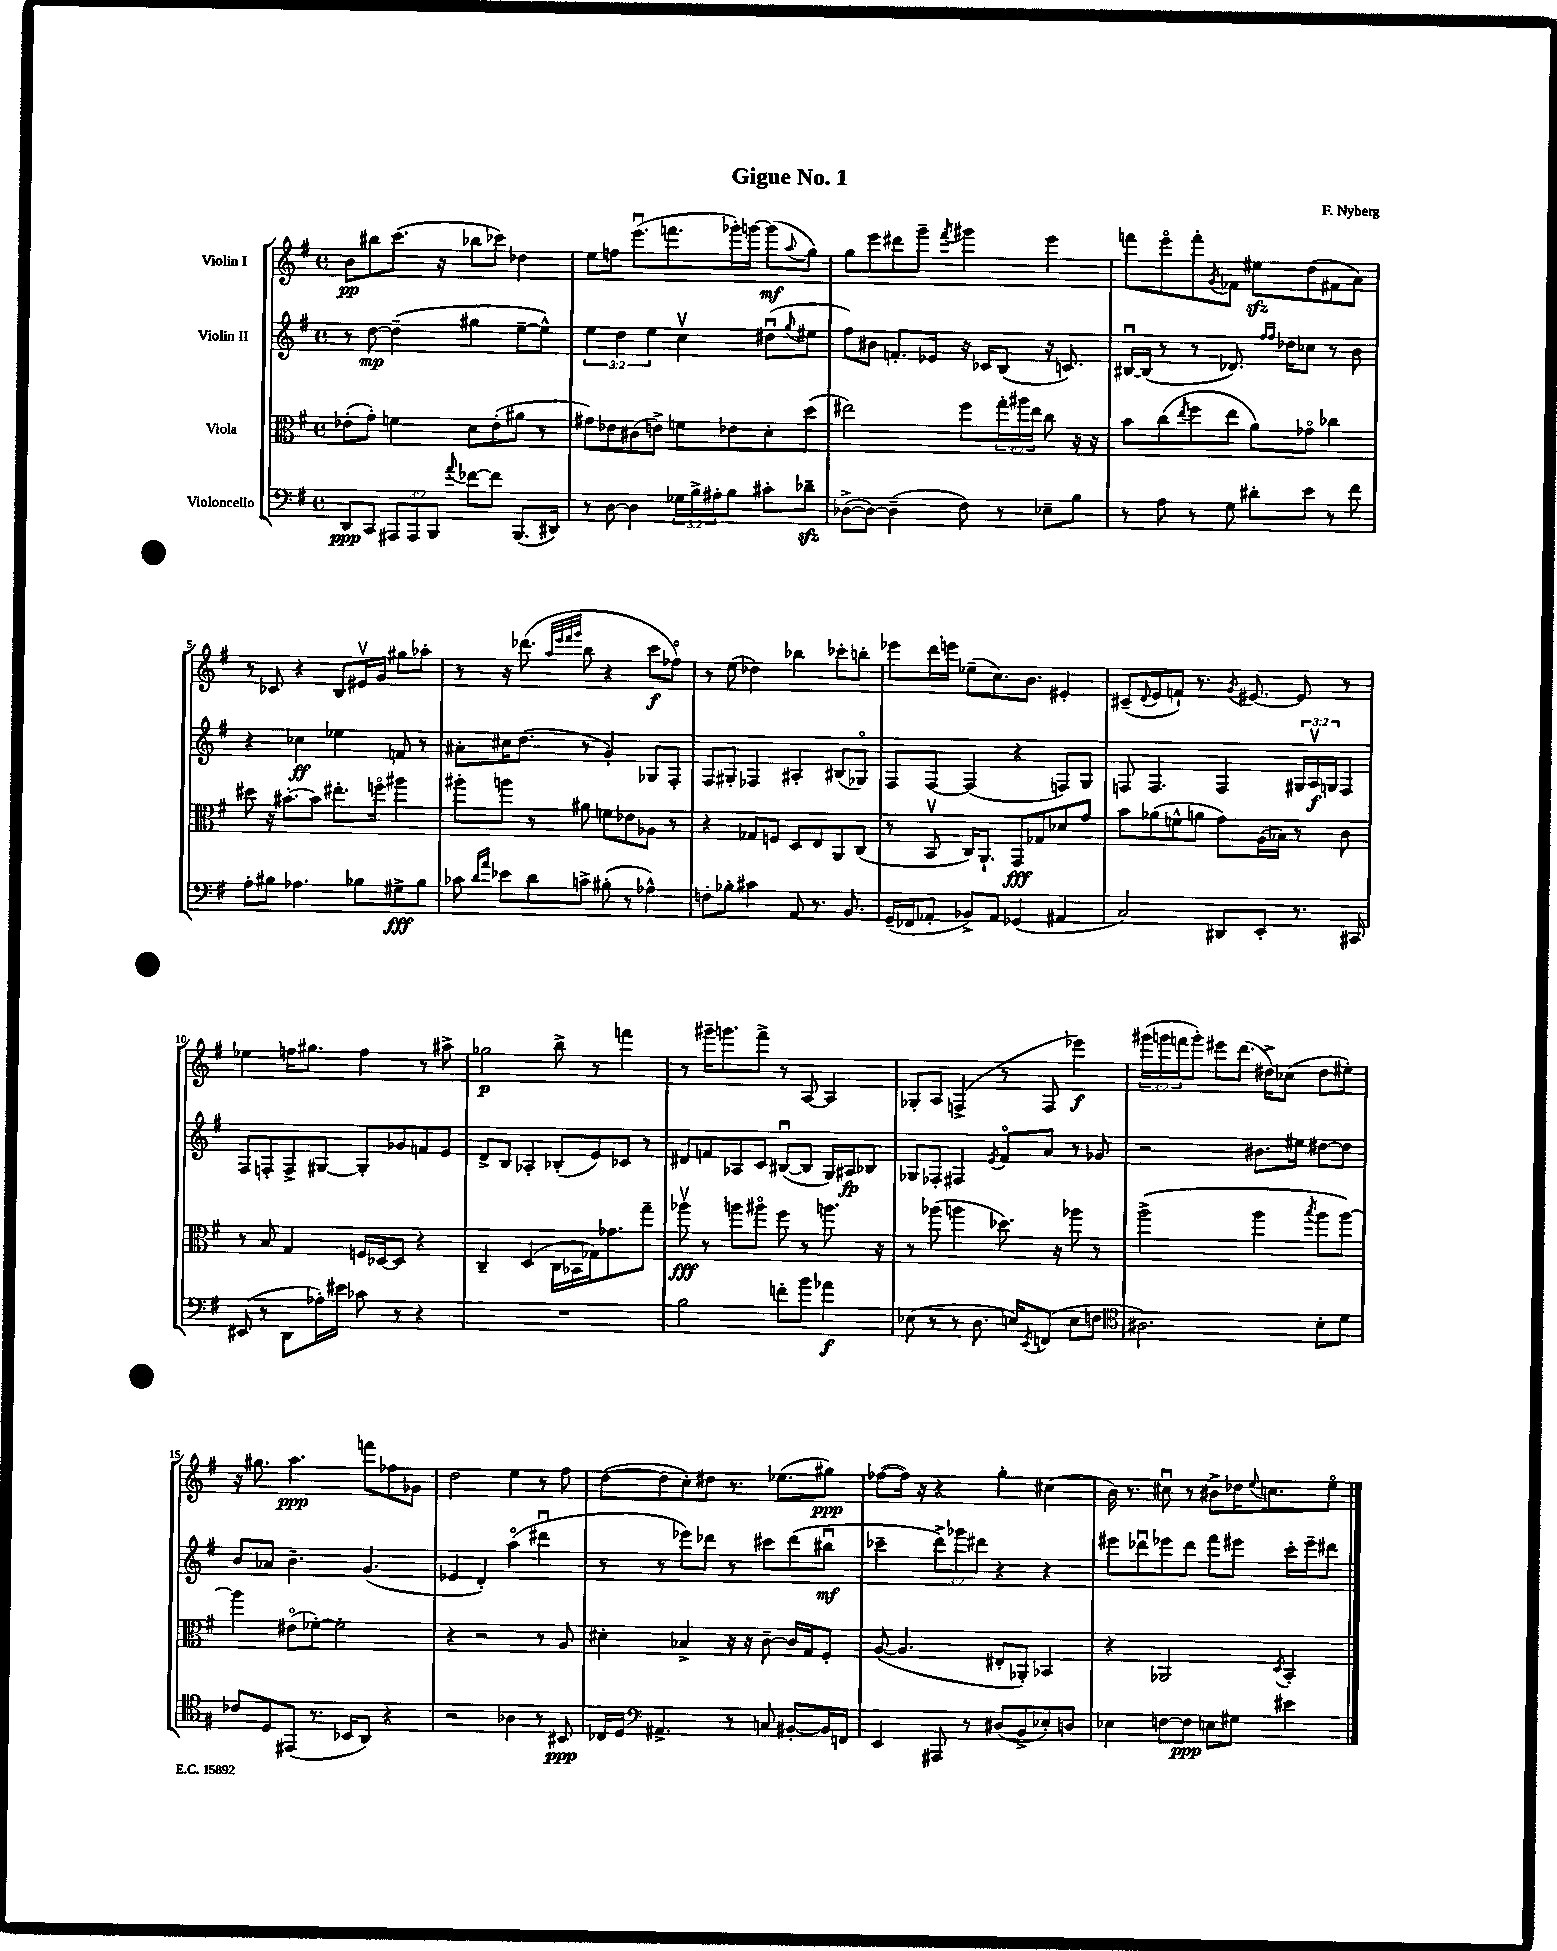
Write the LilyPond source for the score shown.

\header { title = "Gigue No. 1" composer = "F. Nyberg" }
<<
\new StaffGroup <<
\new Staff = "s0" \with { instrumentName = "Violin I" } {
    \clef treble \key g \major \defaultTimeSignature \time 4/4 \override Staff.TupletNumber.text = #tuplet-number::calc-fraction-text
    b'8\pp bis''8 c'''8.( r16 bes''8 ces'''8) des''4 |
    e''8 f''8 e'''8.\downbow( f'''8. ges'''16-.) g'''16~ g'''8\mf( \appoggiatura { a''8 } g''8) |
    g''8 e'''8 dis'''8 g'''8-- \acciaccatura { fis'''8 } gis'''4 e'''4 |
    f'''8 e'''8\flageolet f'''8-. \acciaccatura { g'8 } fes'8 eis''8\sfz d''8( fis'8 a'8) |
    r8 ces'8 r4 b8 eis'16\upbow g'16 gis''8 aes''8-. |
    r8 r16 des'''8.( \grace { a''32 e'''32 fis'''32 g'''32 } b''8 r4 c'''8\f fes''8\flageolet) |
    r8 e''8( des''4) bes''4 ces'''8-. b''8-. |
    ees'''8 d'''16 e'''16 ees''8--( c''8.) b'8. eis'4-. |
    cis'8--( \appoggiatura { d'8 } e'8 f'8-!) r8. \acciaccatura { g'8 } eis'8.~ eis'8 r8 |
    ees''4 f''16 gis''8. f''4 r8 ais''8-> |
    ges''2\p b''8-> r8 f'''4 |
    r8 gis'''16-- g'''8. fis'''8-> r8 a8~ a4 |
    ges8-. a8 f4->( r8 f8 ees'''4\f) |
    \tuplet 3/2 { gis'''16( g'''16 f'''16 } g'''8-.) eis'''8 d'''8.( dis''16->) ces''8( dis''8 eis''8-.) |
    r16 gis''8. a''4.\ppp f'''8 fes''8 ges'8 |
    d''2 e''4 r8 fis''8 |
    d''8~( d''8 c''8-.) dis''8 r8. ees''8.( gis''8\ppp) |
    fes''8~( fes''16) r16 r4 g''4-. cis''4( |
    b'16) r8. cis''8\downbow r8 bis'8-> des''16 \appoggiatura { e''8 } c''8. e''8\flageolet \bar "|." |
}
\new Staff = "s1" \with { instrumentName = "Violin II" } {
    \clef treble \key g \major \defaultTimeSignature \time 4/4 \override Staff.TupletNumber.text = #tuplet-number::calc-fraction-text
    r8 d''8~\mp d''4--( gis''4 e''8~-- e''8-^) |
    \tuplet 3/2 { e''4 d''4 e''4 } c''4\upbow dis''8\downbow( \appoggiatura { g''8 } eis''8 |
    fis''8) bis'8 f'8.-. ees'16 r16 ces'16 b8( r16 c'8.) |
    bis16~\downbow bis16( r8 r8 des'8.) \grace { fis''16 fis''16 } des''16 ces''8 r8 b'8 |
    r4 ces''4\ff ees''4 f'8 r8 |
    ais'8-. cis''16 d''8.( r8 g'4-.) ges8 fis8-. |
    fis8 gis8-. fes4 ais4-. bis8( ges8\flageolet) |
    fis8 fis8~ fis4( r4 f8) g8 |
    f8 f4. f4 \tuplet 3/2 { gis16 a16\upbow\f g16 } f8 |
    fis8 f8-. f8-> gis8~ gis8-. ges'8 f'8 e'8 |
    d'8-> b8 aes4-. bes8-.( e'8) ces'8 r8 |
    dis'8 f'8 aes8 c'8 bis8~\downbow( bis8 g16) ais16\fp bes8 |
    ges8 fes8-. fis4 \acciaccatura { e'8 } fis'8\flageolet a'8 r8 ges'8 |
    r2 bis'8. eis''16 dis''8~ dis''8 |
    b'8 aes'8 b'4.-- g'4.( |
    ees'4 d'4-.) a''4\flageolet( dis'''4\downbow |
    r8 r8 ees'''8) des'''8 r8 cis'''8 des'''8( bis''8\downbow\mf |
    ces'''4-- \tuplet 3/2 { d'''8->) ges'''8 dis'''8 } r4 r4 |
    eis'''8 des'''8\downbow ees'''8 des'''8 fis'''8 eis'''8 c'''16-. eis'''16-- dis'''8 \bar "|." |
}
\new Staff = "s2" \with { instrumentName = "Viola" } {
    \clef alto \key g \major \defaultTimeSignature \time 4/4 \override Staff.TupletNumber.text = #tuplet-number::calc-fraction-text
    ees'8-.( g'8-.) f'4 d'8 ees'8-.( ais'8 r8 |
    gis'8) ees'8 cis'8( e'8->) f'8 ees'8 d'8-. d''8( |
    eis''2) fis''8 \tuplet 3/2 { g''16-. ais''16 eis''16 } c''8 r16 r16 |
    b'8 c''8( \acciaccatura { e''8 } fis''8 e''8 a'8) ges'8\flageolet ces''4 |
    dis''8 r16 bis'8.~-. bis'8 eis''8.-. f''16\flageolet ais''4 |
    ais''8-. a''8 r8 ais'8 f'8 ees'8 aes8 r8 |
    r4 ges8 f8 d8 e8 a,8 c8( |
    r8 b,8\upbow c16) a,8.-! g,8\fff ges8 des'8 g'8 |
    b'8 aes'8( f'8-^ a'8 g'8) a16( bes16) r8 c'8 |
    r8 b8 g4 f16 des16~ des8 r4 |
    c4-- d4( c16 bes,16 ges16) ges'8. g''8-- |
    aes''8\upbow\fff r8 a''8 ais''8\flageolet fis''8 r8 a''8. r16 |
    r8 aes''8( a''4 des''8.) r16 aes''8 r8 |
    a''2->( a''4 \acciaccatura { b''8 } a''8 a''8~) |
    a''4 eis'8\flageolet( fes'8~-.) fes'2-. |
    r4 r2 r8 a8 |
    dis'4-. bes4-> r16 r16 c'8~-- c'16 g16 fis8-. |
    a8~( a4. eis8-. aes,8-.) bes,4 |
    r4 aes,2 \acciaccatura { d8 } b,4-. \bar "|." |
}
\new Staff = "s3" \with { instrumentName = "Violoncello" } {
    \clef bass \key g \major \defaultTimeSignature \time 4/4 \override Staff.TupletNumber.text = #tuplet-number::calc-fraction-text
    d,8\ppp c,8 \tuplet 3/2 { ais,,8 ais,,8 b,,8 } \appoggiatura { a'8 } fes'8~ fes'8 b,,8.( dis,16) |
    r8 d8~ d4 \tuplet 3/2 { ges16 b16-> ais16-. } b8 cis'8-. des'8--\sfz |
    des8~->( des8~) des4--( fis8) r8 ees8-- b8 |
    r8 a8 r8 g8 dis'8-. e'8 r8 fis'8 |
    a8-. bis8 aes4. bes8 gis8->\fff bes8 |
    ces'8 \grace { d'16 a'16 } ees'8 d'8 c'8-> bis8-.( r8 aes4-^) |
    f8-. bes8-. cis'4 a,8 r8. b,8. |
    g,16--( fes,16 aes,8-. bes,8->) aes,8 ges,4( ais,4 |
    c2) dis,8 e,8-. r8. cis,16 |
    eis,8( r8 d,8 aes16-.) eis'16 ces'8 r8 r4 |
    R1 |
    b2 f'8-. b'8 aes'4\f |
    ees8( r8 r8 d8. e16) \acciaccatura { e,8 } f,8( e8 f8 |
    \clef tenor ais2.) b8-. d'8 |
    ces'8 d8 eis,8( r8. bes,16 a,8) r4 |
    r2 aes4 r8 bis,8\ppp |
    ces16 d16 \clef bass ais,4.-> r8 c8 bis,8~-. bis,16 f,16 |
    e,4 ais,,8 r8 dis8( b,8-> ees8-.) d8 |
    ees4 f8~ f8\ppp e8 gis8 eis'4 \bar "|." |
}
>>
>>
